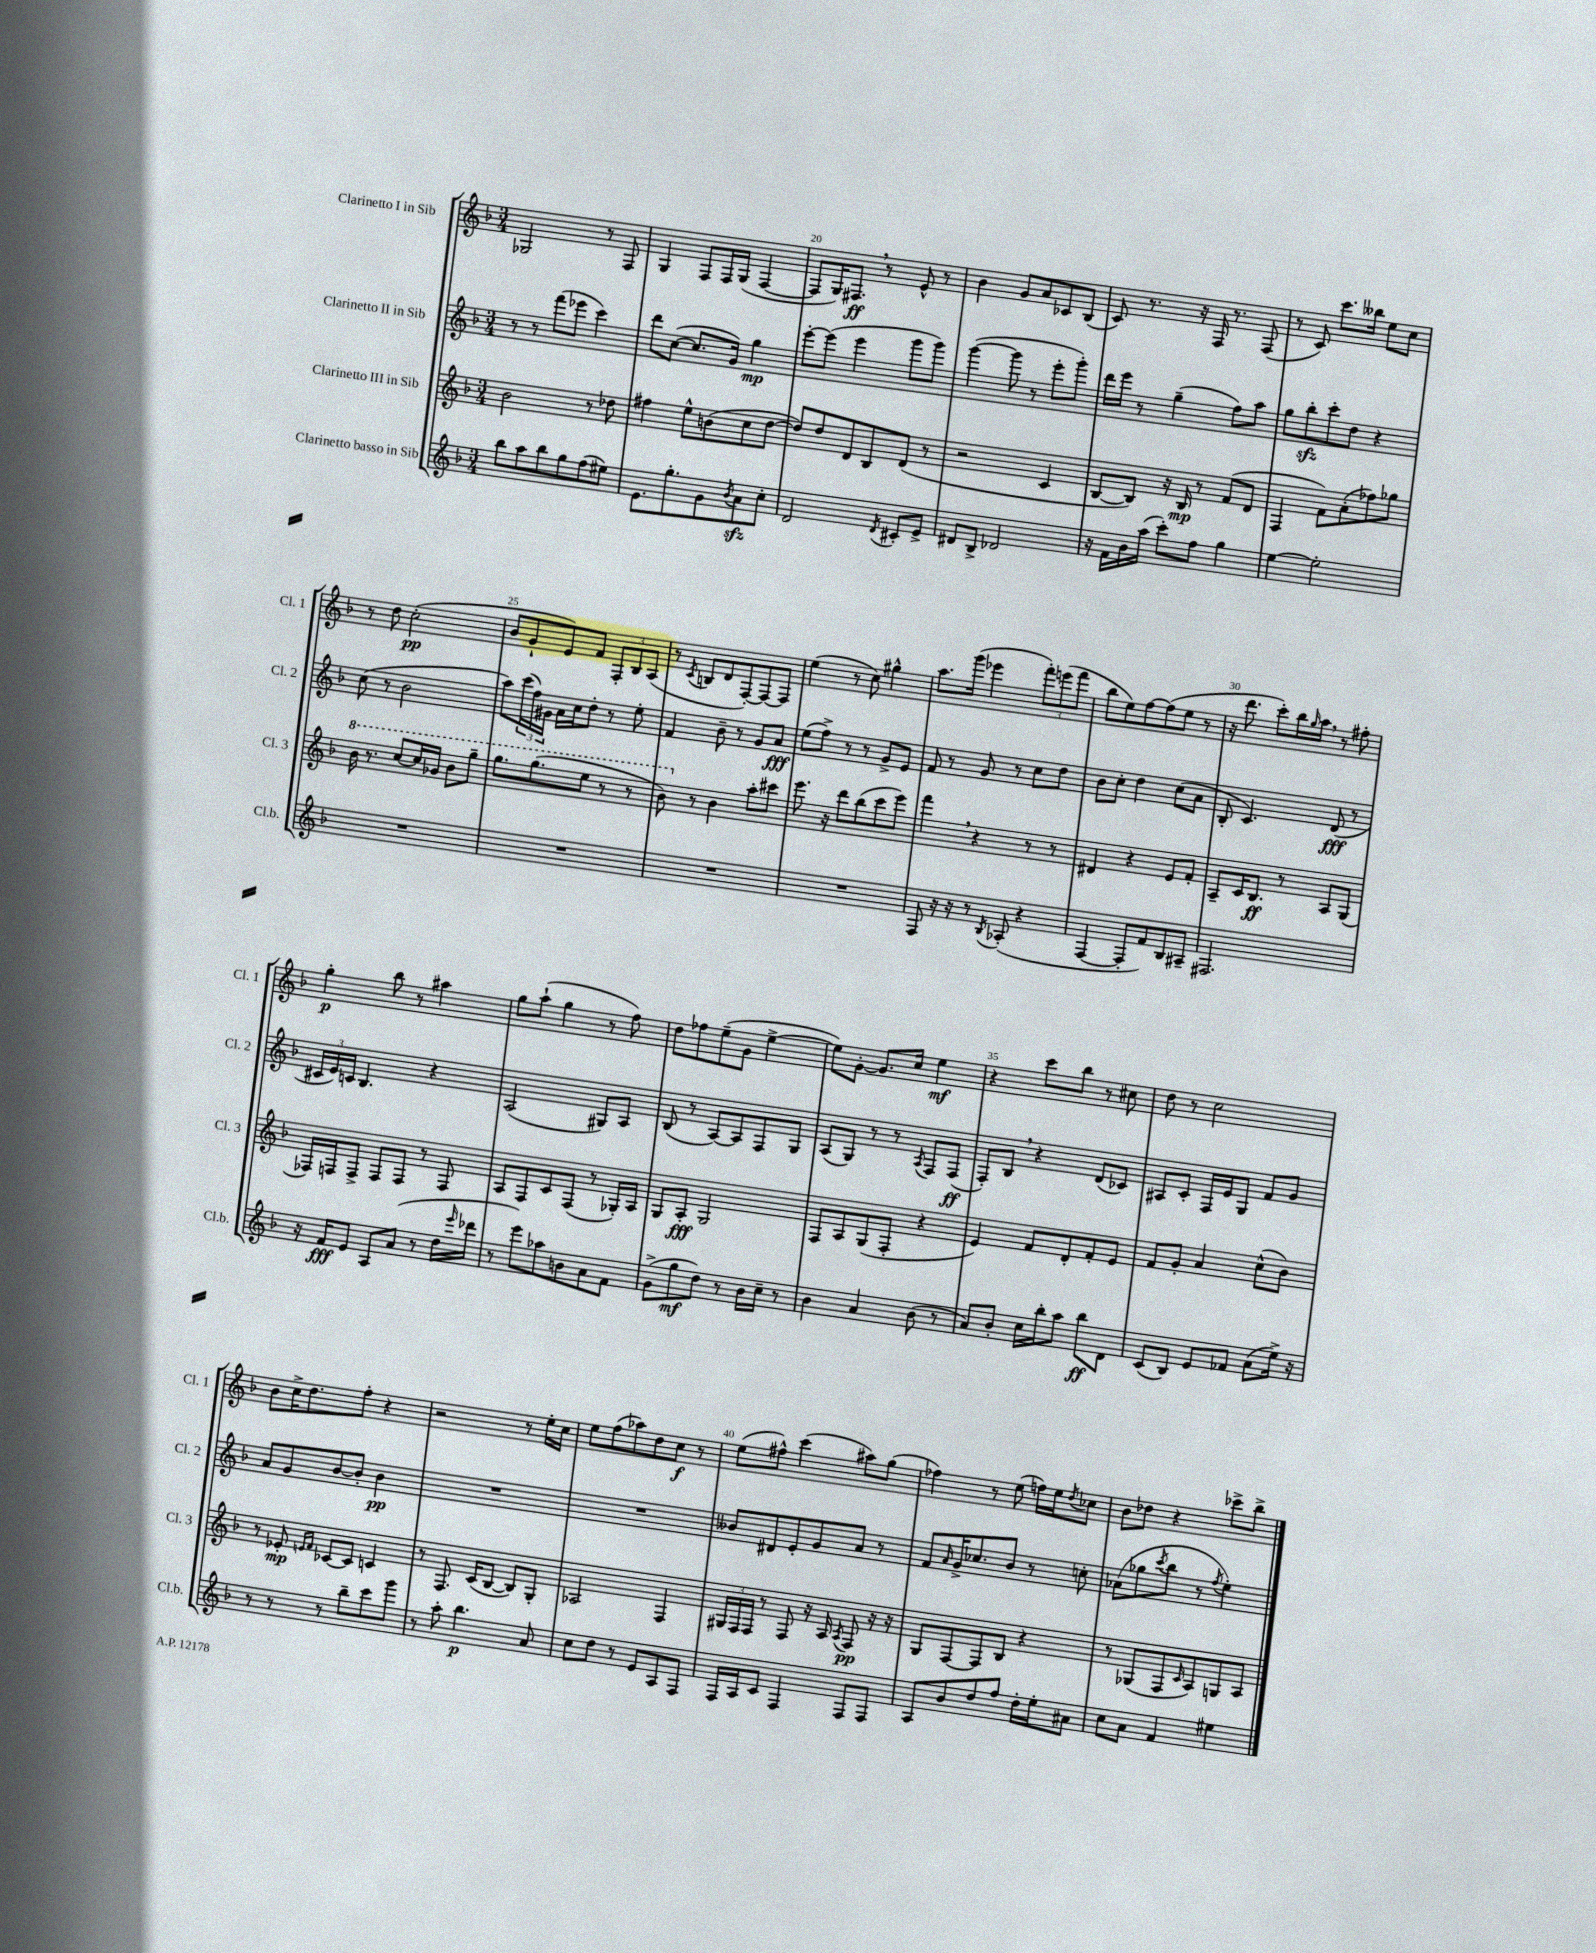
<<
\new StaffGroup <<
\new Staff = "s0" \with { instrumentName = "Clarinetto I in Sib" shortInstrumentName = "Cl. 1" } {
    \clef treble \key f \major \numericTimeSignature \time 3/4
    ges2 r8 f8 |
    g4 f8 f16 g16( f4~ |
    f8 g16) fis8.\ff \breathe r8 e'8-^ r8 |
    bes'4 g'8 a'8 ces'8 bes8( |
    c'8) r8. r16 f16 r8. f8( |
    r8 c'8) c'''8. beses''16 e''8 c''8 |
    r8 d''8 c''2-.\pp( |
    bes'8 g'8-! e'8) f'8 \tuplet 3/2 { f8-. bes8 a8( } |
    r8 \acciaccatura { c'8 } b8 d'8 f8~-.) f8~ f8 |
    e''4( r8 c''8) gis''4-^ |
    a''8. g'''16( ees'''4 \tuplet 3/2 { f'''8-.) e'''8( f'''8 } |
    bes''8 e''8) f''8~ f''8( e''8 r8 |
    r16 d'''8. c'''8-.) bes''16 \grace { g''16 } a''16 \breathe r8 fis''8-. |
    g''4-.\p bes''8 r8 ais''4 |
    g''8 a''8-!( g''4 r8 f''8) |
    d''8 fes''8 e''8--( g'8 e''4~-> |
    e''8) g'8~-. g'8. c''16 e''4\mf |
    r4 c'''8 bes''8 r8 cis''8 |
    d''8 r8 c''2 |
    bes'8 c''16-> d''8. f''8-. r4 |
    r2 r8 e''16-. c''16 |
    e''8 f''8( aes''8) d''8 c''8\f r8 |
    e''8( fis''8-^) c'''4( ais''8) g''8( |
    fes''4) r8 e''8( f''16) e''16 \acciaccatura { d''8 } ces''8 |
    bes'8 des''8 r4 ces'''8-> bes''8-> \bar "|." |
}
\new Staff = "s1" \with { instrumentName = "Clarinetto II in Sib" shortInstrumentName = "Cl. 2" } {
    \clef treble \key f \major \numericTimeSignature \time 3/4
    r8 r8 f'''8( ees'''8 c'''4) |
    d'''8 c''8~( c''8. g'16) g''4\mp |
    e'''8~-. e'''8( e'''4 g'''8 g'''8) |
    g'''4~( g'''8 r8 e'''8-. g'''8-.) |
    d'''16 e'''16 r8 g''4--( f''8) a''8 |
    g''8 bes''8-.\sfz c'''8-. d''8 r4 |
    c''8( r8 bes'2 |
    a''8) \tuplet 3/2 { c'''16( f''16) gis'16 } a'16 c''16 d''8-. r8 e''8-. |
    f'4 bes'8-- r8 g'8 a'8\fff |
    e''8( f''8->) r8 r8 g'8-> e'8 |
    f'8 r8 g'8 r8 c''8 d''8 |
    bes'8 c''8-. d''4 c''8( a'8 |
    bes8-. c'4.) d'8\fff( r8 |
    \tuplet 3/2 { cis'16 e'16) c'16 } bes4. r4 |
    a2( gis8) a8 |
    bes8( r8 a8~) a8 f8 g8 |
    a8( g8) r8 r8 \acciaccatura { a8 } f8 f8\ff( |
    f8-.) bes8 \breathe r4 d'8( ces'8) |
    ais8 c'8-. f16 e'16 g8 f'8 g'8 |
    a'8 g'8 bes'8~ bes'8-. bes'4\pp |
    R2. |
    R2. |
    beses'8 dis'8 e'8-. g'8 a'8 r8 |
    f'8 \grace { a'16 } g'16-> ces''8. bes'8 r8 c''8-. |
    aes'8( ges''8 \acciaccatura { c'''8 } bes''8 r8 \acciaccatura { f''8 } e''4-.) \bar "|." |
}
\new Staff = "s2" \with { instrumentName = "Clarinetto III in Sib" shortInstrumentName = "Cl. 3" } {
    \clef treble \key f \major \numericTimeSignature \time 3/4
    bes'2 r8 des''8 |
    fis''4 e''8-^ b'8( c''8 d''8~ |
    d''8) d''8 d'8 bes8 d'8( r8 |
    r2 c'4 |
    bes8~ bes8) r16 bes16\mp r8 f'8( d'8 |
    f4 f'8) a'8-.( fes''8) ges''8 |
    \ottava #1 bes''16 r8. c'''8~ c'''16 ges''16 bes''8 g'''8-- |
    g'''8. g'''8.( e'''8 r8 r8 |
    bes''8) \ottava #0 r8 bes'4 a''8-. cis'''8 |
    e'''8. r16 d'''8 bes''8( c'''8 e'''8) |
    f'''4 \breathe r4 r8 r8 |
    dis'4 r4 e'8 f'8-. |
    a8-- c'16 bes8.\ff r8 a8 g8( |
    fes16) f16 f8-> f8 f8 r8 f8 |
    a8 f8 c'8 f8( r8 ges16-.) a16 |
    g8 a8-.\fff g2 |
    f8 a8 g8( f8-. r4 |
    e'4) f'8 d'8-. f'8-. e'8 |
    f'8 g'8-. a'4 c''8-^( bes'8) |
    r8 ees'8-.\mp \grace { e'16 f'16 } ces'8~ ces'8 c'4 |
    r8 f8. c'16( bes8~ bes8) g8-. |
    aes2 f4 |
    \tuplet 3/2 { gis16 f16 f16 } r8 f8 r16 a16 \acciaccatura { a8 } f8\pp r16 r16 |
    g8 f8~ f8 bes8 r4 |
    r8 ges8( f8 \grace { c'16 } a8) g8 a8 \bar "|." |
}
\new Staff = "s3" \with { instrumentName = "Clarinetto basso in Sib" shortInstrumentName = "Cl.b." } {
    \clef treble \key f \major \numericTimeSignature \time 3/4
    bes''8 a''8 bes''8 g''8 f''8( eis''8) |
    e'8. g''8.-. g'8 \acciaccatura { bes'8 } a'8\sfz c''8-. |
    d'2 \acciaccatura { d'8 } cis'8-. e'8-> |
    dis'8 bes8-> des'2 |
    r16 f'16 bes'16 a''16( c'''8-.) f''8 g''4 |
    e''4~ e''2-. |
    R2. |
    R2. |
    R2. |
    R2. |
    f8 r16 r16 r8 \acciaccatura { bes8 } aes8-.( r4 |
    f4~ f8-. f'8) bes8 ais8-- |
    fis2. |
    r16 f'16\fff e'8 a8 a'8( r8 d''16 \grace { e'''16 } des'''16 |
    r8 e'''8) aes''8 b'8 a'8 f'8 |
    g'8->( g''8\mf d''8) r8 bes'16 c''16-- r8 |
    bes'4 a'4 bes'8( r8 |
    a'8) bes'8-. c''16 bes''16-. a''8 bes''8\ff d'8 |
    c'8( bes8) e'8 fes'8 a'8( e''16->) r16 |
    r8 r8 r8 bes''8-- c'''8 g'''8 |
    r8 a''8-. bes''4.\p a'8 |
    c''8 d''8 r8 e'8 a8 f8 |
    f16 a16 c'8 f4 f8 f8 |
    a8 bes'8 d''8 f''8 d''16-. e''16-. ais'8 |
    c''8 a'8 f'4 eis''4 \bar "|." |
}
>>
>>
\layout { \context { \Score currentBarNumber = #18 \override BarNumber.break-visibility = ##(#f #t #t) barNumberVisibility = #(every-nth-bar-number-visible 5) } }
